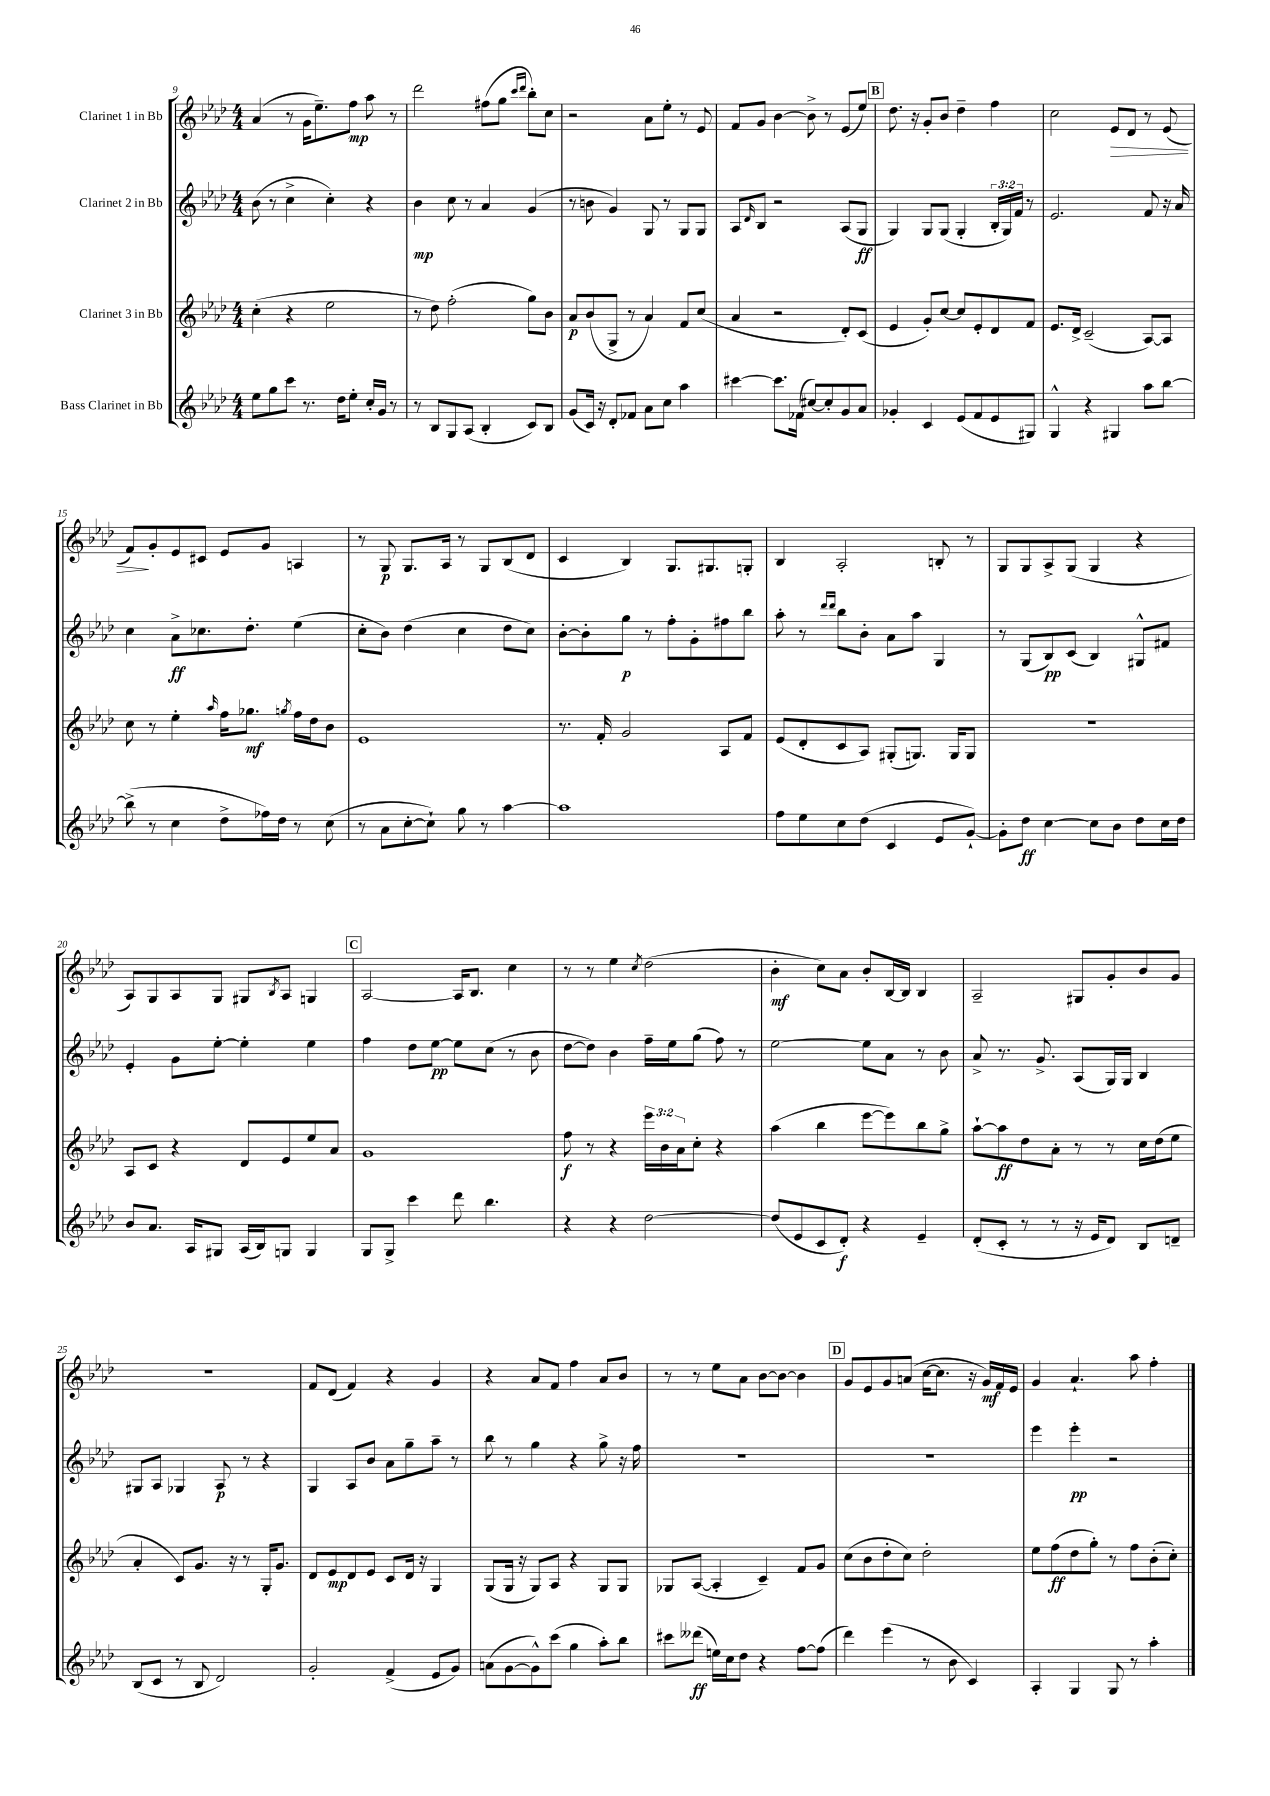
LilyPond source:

<<
\new StaffGroup <<
\new Staff = "s0" \with { instrumentName = "Clarinet 1 in Bb" } {
    \clef treble \key aes \major \numericTimeSignature \time 4/4
    aes'4( r8 g'16 ees''8.--) f''8\mp aes''8 r8 |
    des'''2 fis''8( g''8 \grace { c'''16 des'''16 } bes''8-.) c''8 |
    r2 aes'8 ees''8-. r8 ees'8 |
    f'8 g'8 bes'4~ bes'8-> r8 ees'8( ees''8) |
    \mark \markup { \box "B" } des''8. r16 g'8-. bes'8 des''4-- f''4 |
    c''2 ees'8\> des'8 r8 ees'8( |
    f'8\!) g'8-. ees'8 cis'8 ees'8 g'8 a4 |
    r8 g8\p g8. aes16 r8 g8 bes8( des'8 |
    c'4 bes4) g8. gis8. g8-. |
    bes4 aes2-. b8-. r8 |
    g8 g8 aes8-> g8( g4 r4 |
    aes8) g8 aes8 g8 gis8 \acciaccatura { bes8 } aes8 g4 |
    \mark \markup { \box "C" } aes2~ aes16 bes8. c''4 |
    r8 r8 ees''4 \acciaccatura { c''8 } des''2( |
    bes'4-.\mf c''8) aes'8 bes'8-. bes16~ bes16 bes4 |
    aes2-- gis8 g'8-. bes'8 g'8 |
    r1 |
    f'8 des'8( f'4) r4 g'4 |
    r4 aes'8 f'8 f''4 aes'8 bes'8 |
    r8 r8 ees''8 aes'8 bes'8~ bes'8~ bes'4 |
    \mark \markup { \box "D" } g'8 ees'8 g'8 a'8( c''16~ c''8. r16 g'16\mf) f'16 ees'16 |
    g'4 aes'4.-! aes''8 f''4-. \bar "|." |
}
\new Staff = "s1" \with { instrumentName = "Clarinet 2 in Bb" } {
    \clef treble \key aes \major \numericTimeSignature \time 4/4 \override Staff.TupletNumber.text = #tuplet-number::calc-fraction-text
    bes'8( r8 c''4-> c''4-.) r4 |
    bes'4\mp c''8 r8 aes'4 g'4( |
    r8 b'8 g'4) g8 r8 g8 g8 |
    aes8 \grace { des'16 } bes8 r2 aes8( g8\ff |
    \mark \markup { \box "B" } g4) g8 g8( g4-. \tuplet 3/2 { bes16-. g16) f'16 } r8 |
    ees'2. f'8 r16 aes'16 |
    c''4 aes'8->\ff ces''8. des''8.-. ees''4( |
    c''8-. bes'8) des''4( c''4 des''8 c''8) |
    bes'8~-. bes'8-. g''8\p r8 f''8-. g'8-. fis''8 bes''8 |
    aes''8-. r8 \grace { des'''16 des'''16 } bes''8 bes'8-. aes'8 aes''8 g4 |
    r8 g8( bes8\pp) c'8( bes4) gis8-^ fis'8 |
    ees'4-. g'8 ees''8~-. ees''4-. ees''4 |
    \mark \markup { \box "C" } f''4 des''8 ees''8~\pp ees''8 c''8( r8 bes'8 |
    des''8~ des''8) bes'4 f''16-- ees''16 g''8( f''8) r8 |
    ees''2~ ees''8 aes'8 r8 bes'8 |
    aes'8-> r8. g'8.-> aes8( g16) g16 bes4 |
    gis8 aes8 ges4 aes8\p r8 r4 |
    g4 aes8 bes'8 aes'8 g''8-- aes''8-- r8 |
    bes''8 r8 g''4 r4 g''8-> r16 f''16 |
    R1 |
    \mark \markup { \box "D" } R1 |
    ees'''4 ees'''4-.\pp r2 \bar "|." |
}
\new Staff = "s2" \with { instrumentName = "Clarinet 3 in Bb" } {
    \clef treble \key aes \major \numericTimeSignature \time 4/4 \override Staff.TupletNumber.text = #tuplet-number::calc-fraction-text
    c''4-.( r4 ees''2 |
    r8 des''8) f''2-.( g''8) bes'8 |
    aes'8\p bes'8( g8-> r8 aes'4) f'8 c''8( |
    aes'4 r2 des'8-.) c'8( |
    \mark \markup { \box "B" } ees'4 g'8-.) c''8~ c''8 ees'8-. des'8 f'8 |
    ees'8. des'16-> c'2--( aes8~) aes8 |
    c''8 r8 ees''4-. \grace { aes''16 } f''16 ges''8.\mf \acciaccatura { g''8 } f''16 des''16 bes'8 |
    ees'1 |
    r8. f'16-. g'2 aes8 f'8 |
    ees'8( des'8-. c'8 aes8) gis8-.( g8.) g16 g8 |
    r1 |
    aes8 c'8 r4 des'8 ees'8 ees''8 aes'8 |
    \mark \markup { \box "C" } g'1 |
    f''8\f r8 r4 \tuplet 3/2 { ees'''16 bes'16 aes'16 } c''8-. r4 |
    aes''4( bes''4 ees'''8~ ees'''8) bes''8 g''8-> |
    aes''8~-! aes''8\ff des''8 aes'8-. r8 r8 c''16 des''16( ees''8 |
    aes'4-. c'8) g'8. r16 r8 g16-. g'8. |
    des'8 ees'8\mp des'8 ees'8 c'8 des'16 r16 g4 |
    g8( g16 r16 g8) aes8 r4 g8 g8 |
    ges8 aes8~( aes4-. c'4--) f'8 g'8 |
    \mark \markup { \box "D" } c''8( bes'8 des''8-. c''8) des''2-. |
    ees''8 f''8\ff( des''8 g''8-.) r8 f''8 bes'8-.( c''8-.) \bar "|." |
}
\new Staff = "s3" \with { instrumentName = "Bass Clarinet in Bb" } {
    \clef treble \key aes \major \numericTimeSignature \time 4/4
    ees''8 g''8 c'''8 r8. des''16 ees''8-. c''16-. g'16 r8 |
    r8 bes8 g8 aes8( bes4-. c'8) bes8 |
    g'8( c'16) r16 des'8-. fes'8 aes'8 c''8 aes''4 |
    cis'''4~ cis'''8. fes'16( cis''8~) cis''8-. g'8 aes'8 |
    \mark \markup { \box "B" } ges'4-. c'4 ees'8( f'8 ees'8 gis8) |
    g4-^ r4 gis4 aes''8 bes''8~ |
    bes''8->( r8 c''4 des''8-> fes''16) des''16 r8 c''8( |
    r8 aes'8 c''8~-. c''8-!) g''8 r8 aes''4~ |
    aes''1 |
    f''8 ees''8 c''8 des''8( c'4 ees'8 g'8~-!) |
    g'8-. des''8\ff c''4~ c''8 bes'8 des''8 c''16 des''16 |
    bes'8 aes'8. aes16 gis8 aes16( bes16) g8 g4 |
    \mark \markup { \box "C" } g8 g8-> c'''4 des'''8 bes''4. |
    r4 r4 des''2~ |
    des''8( ees'8 c'8 des'8-.\f) r4 ees'4-- |
    des'8-.( c'8-. r8 r8 r16 ees'16 des'8) bes8 d'8-- |
    bes8( c'8 r8 bes8 des'2) |
    g'2-. f'4->( ees'8 g'8) |
    a'8( g'8~ g'8-^) c'''8( g''4 aes''8-.) bes''8 |
    cis'''8 deses'''8\ff( e''16) c''16 des''8 r4 f''8~ f''8( |
    \mark \markup { \box "D" } des'''4) ees'''4( r8 bes'8 c'4) |
    aes4-. g4 g8 r8 aes''4-. \bar "|." |
}
>>
>>
\layout { \context { \Score currentBarNumber = #9 } }
